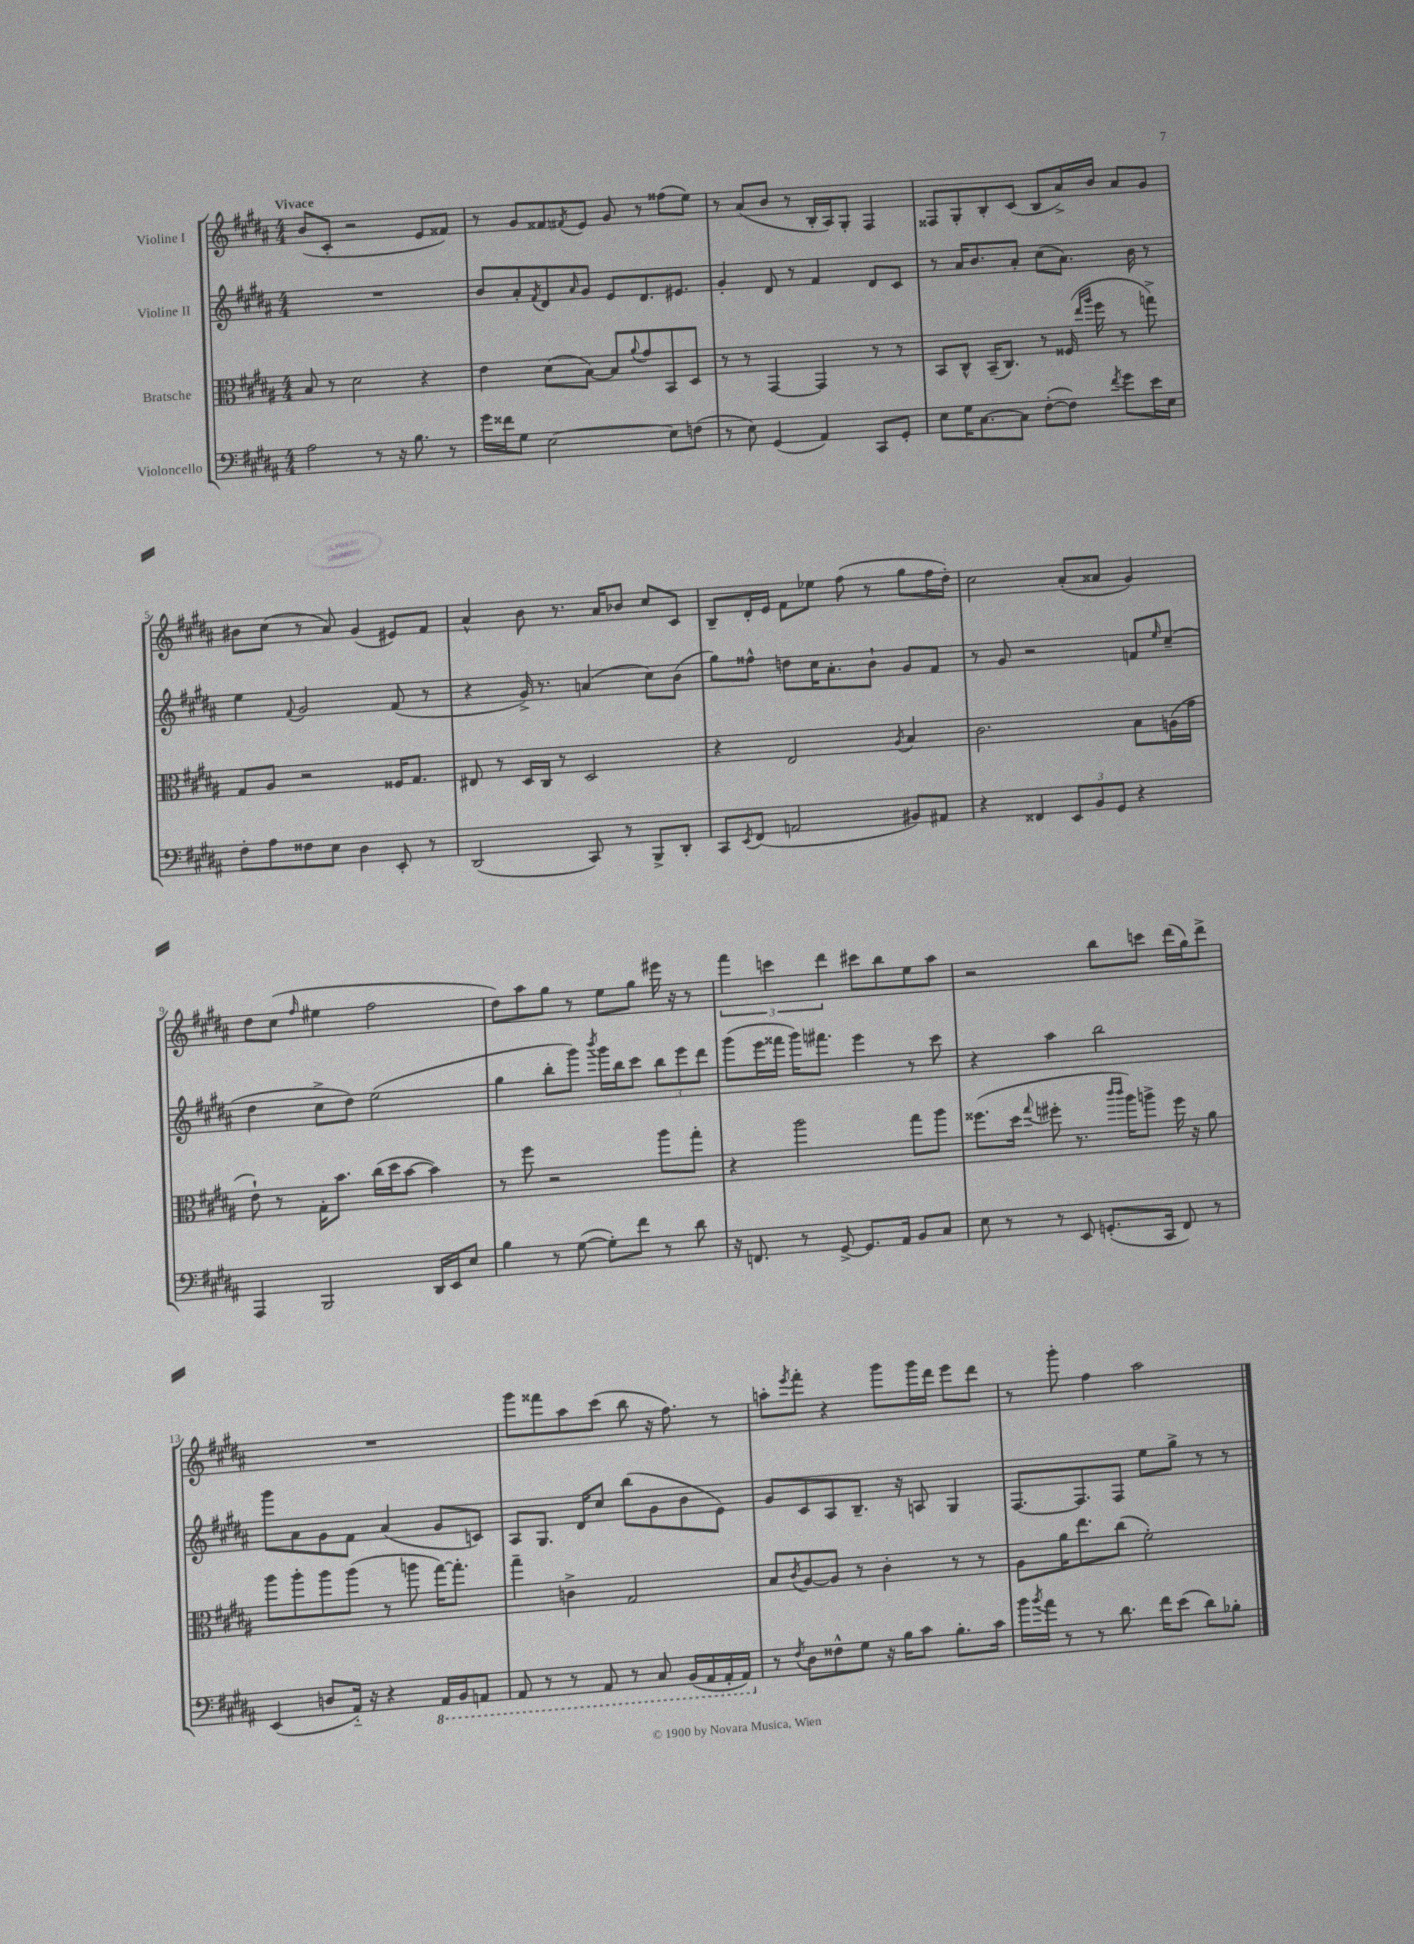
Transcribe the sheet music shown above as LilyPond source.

<<
\new StaffGroup <<
\new Staff = "s0" \with { instrumentName = "Violine I" } {
    \clef treble \key b \major \numericTimeSignature \time 4/4 \tempo "Vivace"
    b'8( cis'8-. r2 e'8 fisis'8) |
    r8 gis'8 fisis'8 \acciaccatura { fis'8 } e'8 gis'8 r8 fisis''8( e''8) |
    r8 ais'8( b'8 r8 b16-. ais16) gis8-. fis4 |
    fisis8 gis8-. b8-. cis'8( b8 ais'16->) b'16 ais'8 gis'8 |
    bis'8 cis''8( r8 ais'8) gis'4( eis'8) fis'8 |
    ais'4-^ b'8 r8. ais'16 bes'8 cis''8 cis'8 |
    b8-- dis'16-. e'16 fis'8 ees''8 fis''8( r8 gis''8 fis''16 dis''16-.) |
    cis''2 ais'8-.( aisis'8 gis'4) |
    dis''8 cis''8( \grace { fis''16 } eis''4 fis''2 |
    dis''8) ais''8 gis''8 r8 e''8 gis''8 eis'''16 r16 r8 |
    \tuplet 3/2 { fis'''4 c'''4 dis'''4 } cis'''8 b''8 e''8 ais''8 |
    r2 b''8 c'''8 dis'''16( gis''16) dis'''8-> |
    R1 |
    gis'''8 fisis'''8 ais''8 cis'''8( b''8 r16 fis''8.) r8 |
    a''8-. \acciaccatura { e'''8 } fis'''8-. r4 gis'''8 gis'''16 dis'''16 e'''8 dis'''8 |
    r8 gis'''8-. fis''4 ais''2 \bar "|." |
}
\new Staff = "s1" \with { instrumentName = "Violine II" } {
    \clef treble \key b \major \numericTimeSignature \time 4/4
    R1 |
    b'8 ais'8-. \acciaccatura { fis'8 } dis'8 \grace { ais'16 } gis'8 e'8 dis'8. eis'8. |
    gis'4-. dis'8 r8 fis'4 dis'8 cis'8 |
    r8 ais'16 b'8. ais'8-. cis''8( ais'8.) b'16 r8 |
    e''4 \appoggiatura { fis'8 } gis'2 fis'8( r8 |
    r4 gis'16->) r8. a'4( cis''8) b'8( |
    gis''8) fisis''8-^ d''8 cis''16 ais'8.-. b'8-! gis'8 fis'8 |
    r8 gis'8 r2 f'8 \grace { e''16 } cis''8--( |
    dis''4 cis''8-> dis''8) e''2( |
    gis''4 b''8-. gis'''8) \acciaccatura { b'''8 } gis'''16 b''16 cis'''8 \tuplet 3/2 { b''8 e'''8 dis'''8 } |
    gis'''8( e'''16 fisis'''16 gis'''16) fis'''8. e'''4 r8 cis'''8 |
    r4 ais''4 b''2 |
    gis'''8 ais'8 gis'8 fis'8 ais'4( gis'8 c'8) |
    ais8 gis8. dis'16 cis''8 b''8( gis'8 b'8 e'8) |
    gis'8 cis'8 ais8 b8.-- r16 a8 gis4 |
    fis8.~ fis8. fis8 e''8 gis''8-> r8 r8 \bar "|." |
}
\new Staff = "s2" \with { instrumentName = "Bratsche" } {
    \clef alto \key b \major \numericTimeSignature \time 4/4
    b8 r8 dis'2 r4 |
    e'4 dis'8( b8~) b8 \appoggiatura { ais'8 } gis'8 b,8 dis8 |
    r8 r8 gis,4~ gis,4 r8 r8 |
    b,8 cis8-^ b,16--( cis8.) r8 fisis16( \grace { e''16 ais''16 } fis''16 r8 g''8->) |
    gis8 ais8 r2 fisis16 gis8. |
    eis8 r8 dis16 cis16 r8 dis2 |
    r4 e2 \acciaccatura { ais8 } b4 |
    cis'2. b8 a16( gis'16 |
    e'8-!) r8 gis16-. b'8. cis''16( dis''16 b'8~ b'4) |
    r8 fis''8 r2 ais''8 gis''8-. |
    r4 ais''2 gis''8 ais''8 |
    fisis''8.( dis''16 \appoggiatura { gis''8 } fis''8-. r8. \grace { cis'''16 cis'''16 } ais''16) a''8-> fis''16 r16 ais'8 |
    ais''8 ais''8-. ais''8 ais''8( r8 a''8 gis''16~) gis''8.-. |
    gis''4-- c'4-> gis2 |
    b8 \acciaccatura { cis'8 } ais8~ ais8 r8 cis'4-. r8 r8 |
    ais8 ais'16 e''8. cis''8( fis'2-.) \bar "|." |
}
\new Staff = "s3" \with { instrumentName = "Violoncello" } {
    \clef bass \key b \major \numericTimeSignature \time 4/4
    ais2 r8 r16 b8. r8 |
    gis'16 fisis'16 gis8 e2~ e8 f8( |
    r8 e8) gis,4( ais,4) cis,8 gis,8-. |
    e8 gis16 cis8.~ cis8 fis8~-.( fis8) \acciaccatura { fis'8 } gis'8 e'16 e16 |
    fis8-. ais8 fisis8 e8 dis4 e,8-. r8 |
    dis,2( cis,8) r8 b,,8-> dis,8-. |
    cis,8 \acciaccatura { e,8 } fis,8( a,2 bis,8) ais,8 |
    r4 fisis,4 \tuplet 3/2 { e,8 b,8 gis,8 } r4 |
    ais,,4 b,,2 dis,16 e,16 e8 |
    b4 r8 gis8~( gis8-.) fis'8 r8 dis'8 |
    r16 f,8. r8 gis,8~-> gis,8. ais,16 b,8 cis8 |
    e8 r8 r8 e,8 g,8.-.( cis,16 fis,8) r8 |
    e,4( d8 ais,16-_) r16 r4 \ottava #-1 ais,,16 b,,16 a,,8 |
    ais,,8 r8 r8 ais,,8 r8 cis,8 b,,16( ais,,16 ais,,16-. ais,,16) \ottava #0 |
    r8 \acciaccatura { fis8 } dis8 fisis8-^ gis8 r16 b16 cis'8 b8.-. cis'16 |
    b'16 \acciaccatura { b'8 } ais'16 r8 r8 dis'8. fis'16 e'8( dis'8) bes8-. \bar "|." |
}
>>
>>
